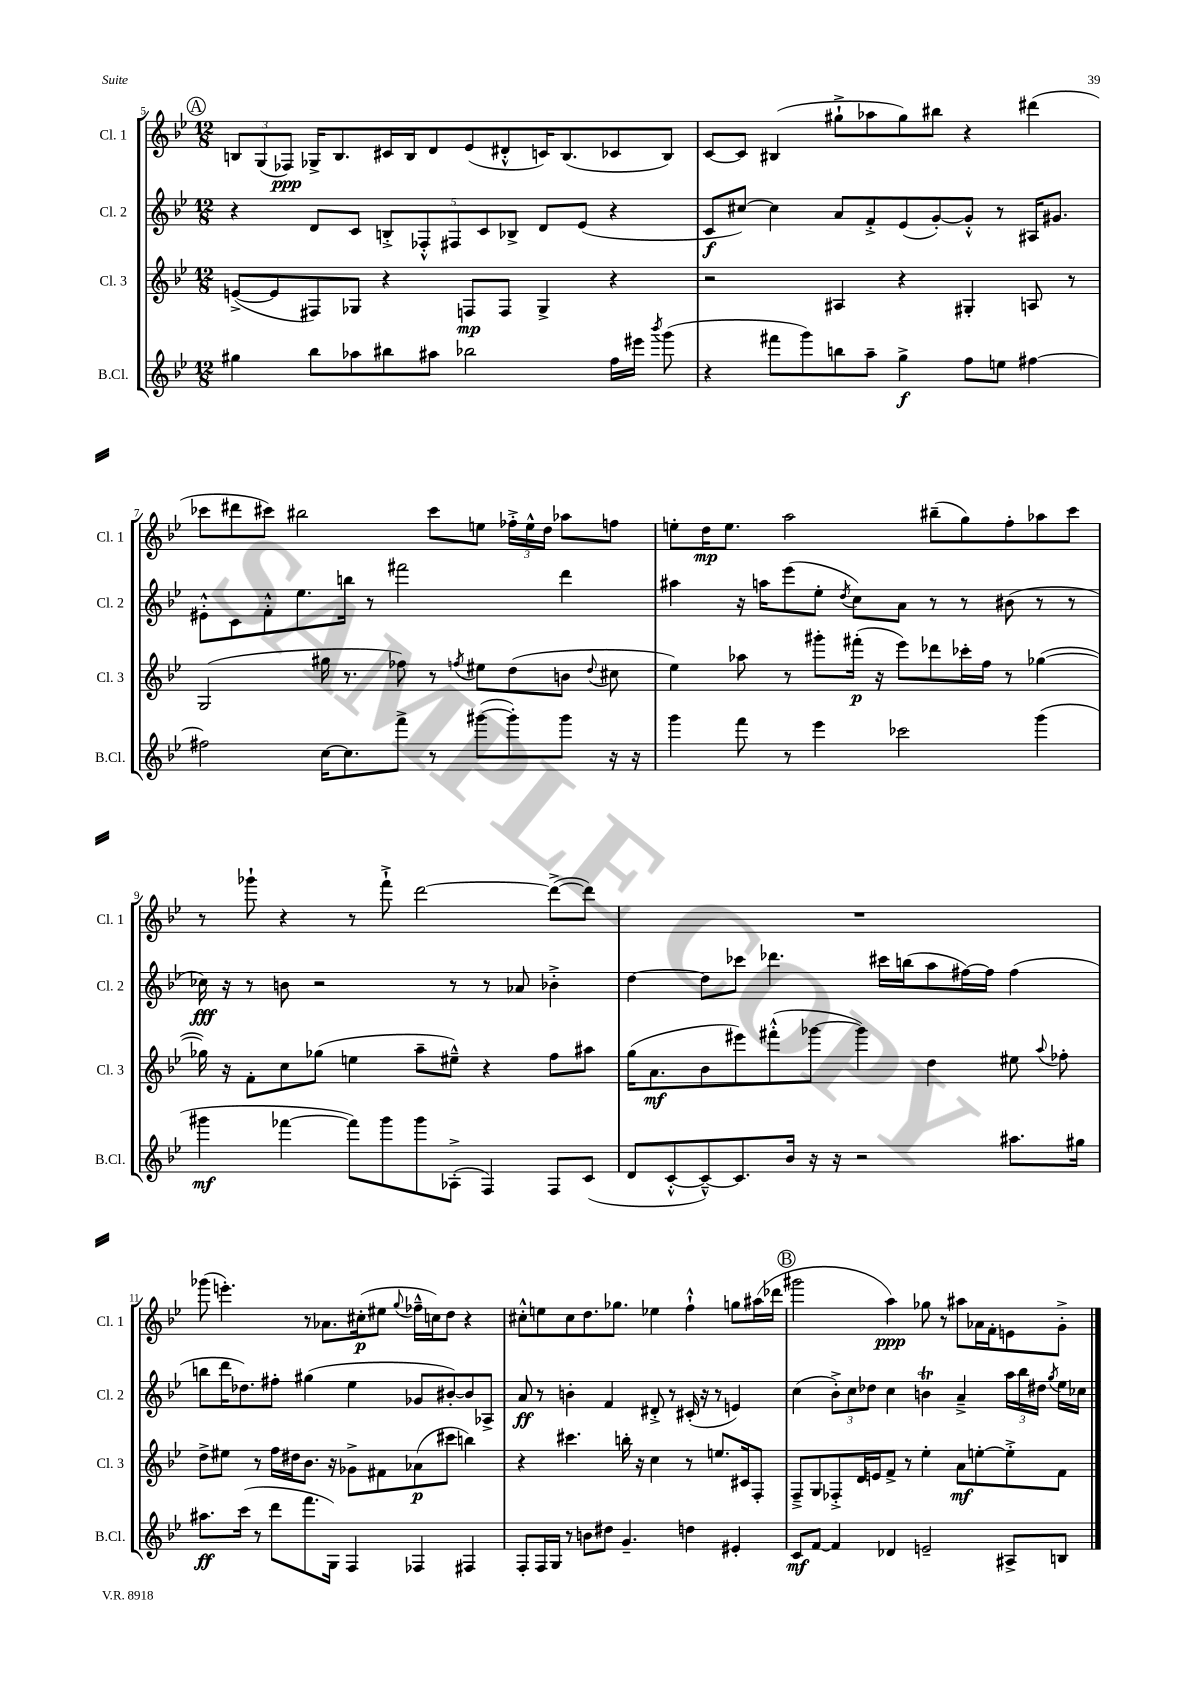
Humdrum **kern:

**kern	**dynam	**kern	**dynam	**kern	**dynam	**kern	**dynam
*part4	*part4	*part3	*part3	*part2	*part2	*part1	*part1
*staff4	*staff4	*staff3	*staff3	*staff2	*staff2	*staff1	*staff1
*I"B.Cl.	*	*I"Cl. 3	*	*I"Cl. 2	*	*I"Cl. 1	*
*I'B.Cl.	*	*I'Cl. 3	*	*I'Cl. 2	*	*I'Cl. 1	*
*clefG2	*	*clefG2	*	*clefG2	*	*clefG2	*
*k[b-e-]	*	*k[b-e-]	*	*k[b-e-]	*	*k[b-e-]	*
*M12/8	*	*M12/8	*	*M12/8	*	*M12/8	*
!!LO:REH:place=s1:t=A
=5	=5	=5	=5	=5	=5	=5	=5
4gg#X\	.	([8en^/L	.	4r	.	12Bn/L	.
.	.	.	.	.	.	(12G/	.
.	.	8e/]	.	.	.	.	.
.	.	.	.	.	.	12F-X/J)	ppp
8bb-\L	.	8F#X/)	.	8d/L	.	16G-X^/KL	.
.	.	.	.	.	.	8.B/	.
8aa-X\	.	8G-X/J	.	8c/J	.	.	.
8bb#X\	.	4r	.	10Bn'^/L	.	16c#X/L	.
.	.	.	.	.	.	16B/J	.
.	.	.	.	10F-X'^^/	.	.	.
8aa#X\J	.	.	.	.	.	8d/	.
.	.	.	.	10F#X/	.	.	.
2bb-X\	.	8Fn/L	mp	.	.	(8e-/	.
.	.	.	.	10c/	.	.	.
.	.	8F/J	.	.	.	8d#X'^^/	.
.	.	.	.	10B-X^/J	.	.	.
.	.	4G-^/	.	8d/L	.	16cn/K)	.
.	.	.	.	.	.	(8.B/	.
.	.	.	.	(8e-/J	.	.	.
16ff\LL	.	4r	.	4r	.	8c-X/	.
16eee#X\JJ	.	.	.	.	.	.	.
8qbbb-/	.	.	.	.	.	.	.
(8ggg\	.	.	.	.	.	8B/J)	.
=6	=6	=6	=6	=6	=6	=6	=6
4r	.	2r	.	8c/L	f	[8c/L	.
.	.	.	.	[8cc#X/J)	.	8c/J]	.
8fff#X\L	.	.	.	4cc#\]	.	(4B#X/	.
8ggg\)	.	.	.	.	.	.	.
8bbn\	.	4A#X/	.	8a/L	.	8gg#X`^\L	.
8aa~\J	.	.	.	8f'^/	.	8aa-X\	.
4gg^\	f	4r	.	(8e-/	.	8gg#\)	.
.	.	.	.	[8g'/)	.	8bb#X\J	.
8ff\L	.	4G#X'/	.	8g'^^/J]	.	4r	.
8een\J	.	.	.	8r	.	.	.
[4ff#X\	.	8An/	.	16A#X/KL	.	(4ddd#X\	.
.	.	.	.	8.g#X/J	.	.	.
.	.	8r	.	.	.	.	.
!!LO:LB:g=z
=7	=7	=7	=7	=7	=7	=7	=7
2ff#X\]	.	(2G/	.	8e#X'^^\L	.	8ccc-X\L	.
.	.	.	.	8c\	.	8ddd#X\	.
.	.	.	.	8f'^^\	.	8ccc#X\J)	.
.	.	.	.	8.ee-\	.	2bb#X\	.
[16cc\KL	.	16gg#X\	.	.	.	.	.
8.cc\]	.	8.r	.	16bbn\Jk	.	.	.
.	.	.	.	8r	.	.	.
8fff^\J	.	8ff-X\)	.	2fff#X\	.	.	.
8r	.	8r	.	.	.	8ccc#\L	.
.	.	8qffn/	.	.	.	.	.
([8ggg#X\L	.	8ee#X\L	.	.	.	8een\J	.
8ggg#'\])	.	(8dd\	.	.	.	24ff-X'^\LL	.
.	.	.	.	.	.	24ee^^\	.
.	.	.	.	.	.	24dd\JJ	.
8ggg#\J	.	8bn\J	.	4ddd\	.	8aa-X\L	.
.	.	8qqdd/	.	.	.	.	.
16r	.	8cc#X\	.	.	.	8ffn\J	.
16r	.	.	.	.	.	.	.
=8	=8	=8	=8	=8	=8	=8	=8
4ggg\	.	4ee-\)	.	4aa#X\	.	8een'\L	.
.	.	.	.	.	.	16dd\K	mp
.	.	.	.	.	.	8.ee\J	.
8fff\	.	8aa-X\	.	16r	.	.	.
.	.	.	.	16aan\KL	.	.	.
8r	.	8r	.	(8eee-\	.	2aa\	.
4eee-\	.	8ggg#X'\L	.	8ee-'\J	.	.	.
.	.	.	.	8qdd/	.	.	.
.	.	(16fff#X'\Jk	p	8cc\L)	.	.	.
.	.	16r	.	.	.	.	.
2ccc-X\	.	8eee-\L)	.	8a\J	.	.	.
.	.	8ddd-X\	.	8r	.	(8bb#X~\L	.
.	.	16ccc-X'\L	.	8r	.	8gg\)	.
.	.	16ff\JJ	.	.	.	.	.
.	.	8r	.	(8b#X\	.	8ff'\	.
(4ggg\	.	([4gg-X\	.	8r	.	8aa-X\	.
.	.	.	.	8r	.	8ccc\J	.
!!LO:LB:g=z
=9	=9	=9	=9	=9	=9	=9	=9
4ggg#X\	mf	16gg-X\])	.	16cc-X\)	fff	8r	.
.	.	16r	.	16r	.	.	.
.	.	8f'\L	.	8r	.	8ggg-X`\	.
[4fff-X\	.	8cc\	.	8bn\	.	4r	.
.	.	(8gg-X\J	.	2r	.	.	.
8fff-\L])	.	4een\	.	.	.	8r	.
8ggg#\	.	.	.	.	.	8fff`^\	.
8ggg#\	.	8aa~\L	.	.	.	[2ddd\	.
(8A-X'^\J	.	8ee#X~^^\J)	.	8r	.	.	.
4F/)	.	4r	.	8r	.	.	.
.	.	.	.	8a-X/	.	.	.
8F/L	.	8ff\L	.	4b-X'^\	.	(8ddd^\L_	.
(8c/J	.	8aa#X\J	.	.	.	8ddd\J])	.
=10	=10	=10	=10	=10	=10	=10	=10
8d/L	.	(16gg\KL	.	[4dd\	.	1.r	.
.	.	8.a\	mf	.	.	.	.
[8c'^^/	.	.	.	.	.	.	.
8c~^^/_)	.	8b-\	.	8dd\L]	.	.	.
8.c/]	.	8eee#X\)	.	8ccc-X\J	.	.	.
.	.	(8fff#X'^^\	.	4.ddd-X\	.	.	.
16b-/Jk	.	.	.	.	.	.	.
16r	.	[8ggg-X\J	.	.	.	.	.
16r	.	.	.	.	.	.	.
2r	.	4ggg-\])	.	.	.	.	.
.	.	.	.	16ccc#X\LL	.	.	.
.	.	.	.	(16bbn\J	.	.	.
.	.	4dd\	.	8aa\	.	.	.
.	.	.	.	[16ff#X\L)	.	.	.
.	.	.	.	16ff#\JJ]	.	.	.
8.aa#X\L	.	8ee#X\	.	(4ff#\	.	.	.
.	.	8qqaa/	.	.	.	.	.
.	.	8ff-X'\	.	.	.	.	.
16gg#X\Jk	.	.	.	.	.	.	.
!!LO:LB:g=z
=11	=11	=11	=11	=11	=11	=11	=11
8.aa#X\L	ff	8dd^\L	.	8bbn\L	.	(8ggg-X\	.
.	.	8ee#X\J	.	16ddd\K	.	4.eeen'\)	.
(16ccc\Jk	.	.	.	8.dd-X\)	.	.	.
8r	.	8r	.	.	.	.	.
8ddd\L	.	16ff\LL	.	8ff#X'\J	.	.	.
.	.	16dd#X\J	.	.	.	.	.
8.fff\	.	8.b-\J	.	(4gg#X\	.	8r	.
.	.	.	.	.	.	8.a-X\L	.
16G\Jk)	.	16r	.	.	.	.	.
4F/	.	8g-X^\L	.	4ee-\	.	.	.
.	.	.	.	.	.	(16cc#X'\k	p
.	.	8f#X\	.	.	.	8ee#X\J	.
.	.	.	.	.	.	8qqgg/	.
4F-X/	.	(8a-X\	p	8g-X/L	.	16ff-X~^^\LL	.
.	.	.	.	.	.	16ccn\J)	.
.	.	8ccc#X\J	.	[8b#X'/)	.	8dd\J	.
4F#X/	.	4bbn\)	.	8b#/]	.	4r	.
.	.	.	.	8A-X^/J	.	.	.
=12	=12	=12	=12	=12	=12	=12	=12
8F'/L	.	4r	.	8a/	ff	8cc#X'^^\L	.
16F/L	.	.	.	8r	.	8een\	.
16G/JJ	.	.	.	.	.	.	.
8r	.	4.ccc#X\	.	4bn'\	.	8cc#\	.
8bn\L	.	.	.	.	.	8.dd\	.
8dd#X\J	.	.	.	4f/	.	.	.
.	.	.	.	.	.	8.gg-X\J	.
4.g~/	.	16bbn'\	.	.	.	.	.
.	.	16r	.	.	.	.	.
.	.	4cc\	.	8d#X'^/	.	4ee-X\	.
.	.	.	.	8r	.	.	.
4ddn\	.	8r	.	(16c#X'/	.	4ff`^^\	.
.	.	.	.	16r	.	.	.
.	.	8.een/L	.	8r	.	.	.
4e#X'/	.	.	.	4en/)	.	8ggn\L	.
.	.	16c#X/k	.	.	.	.	.
.	.	8F'/J	.	.	.	(16aa#X\L	.
.	.	.	.	.	.	16ddd-X\JJ	.
!!LO:REH:place=s1:t=B
=13	=13	=13	=13	=13	=13	=13	=13
8c/L	mf	8F~^/L	.	(4cc\	.	2ggg#X\	.
[8f/J	.	8G/	.	.	.	.	.
4f/]	.	8F-X'^/	.	12b-'^\L)	.	.	.
.	.	.	.	12cc\	.	.	.
.	.	16d/L	.	.	.	.	.
.	.	.	.	12dd-X\J	.	.	.
.	.	16en/J	.	.	.	.	.
4d-X/	.	8f^/J	.	4cc\	.	4aa\)	ppp
.	.	8r	.	.	.	.	.
2en~/	.	4ee-'\	.	4bnt\	.	8gg-X\	.
.	.	.	.	.	.	8r	.
.	.	8a\L	mf	4a~^/	.	8aa#X\L	.
.	.	[8een'\	.	.	.	16a-X\L	.
.	.	.	.	.	.	16f'\J	.
8A#X^/L	.	8ee'^\]	.	24aa\LL	.	8en\	.
.	.	.	.	24bb-\	.	.	.
.	.	.	.	24dd#X\JJ	.	.	.
.	.	.	.	8qgg/	.	.	.
8Bn/J	.	8f\J	.	16ee-\LL	.	8g'^\J	.
.	.	.	.	16cc-X\JJ	.	.	.
==	==	==	==	==	==	==	==
*-	*-	*-	*-	*-	*-	*-	*-
